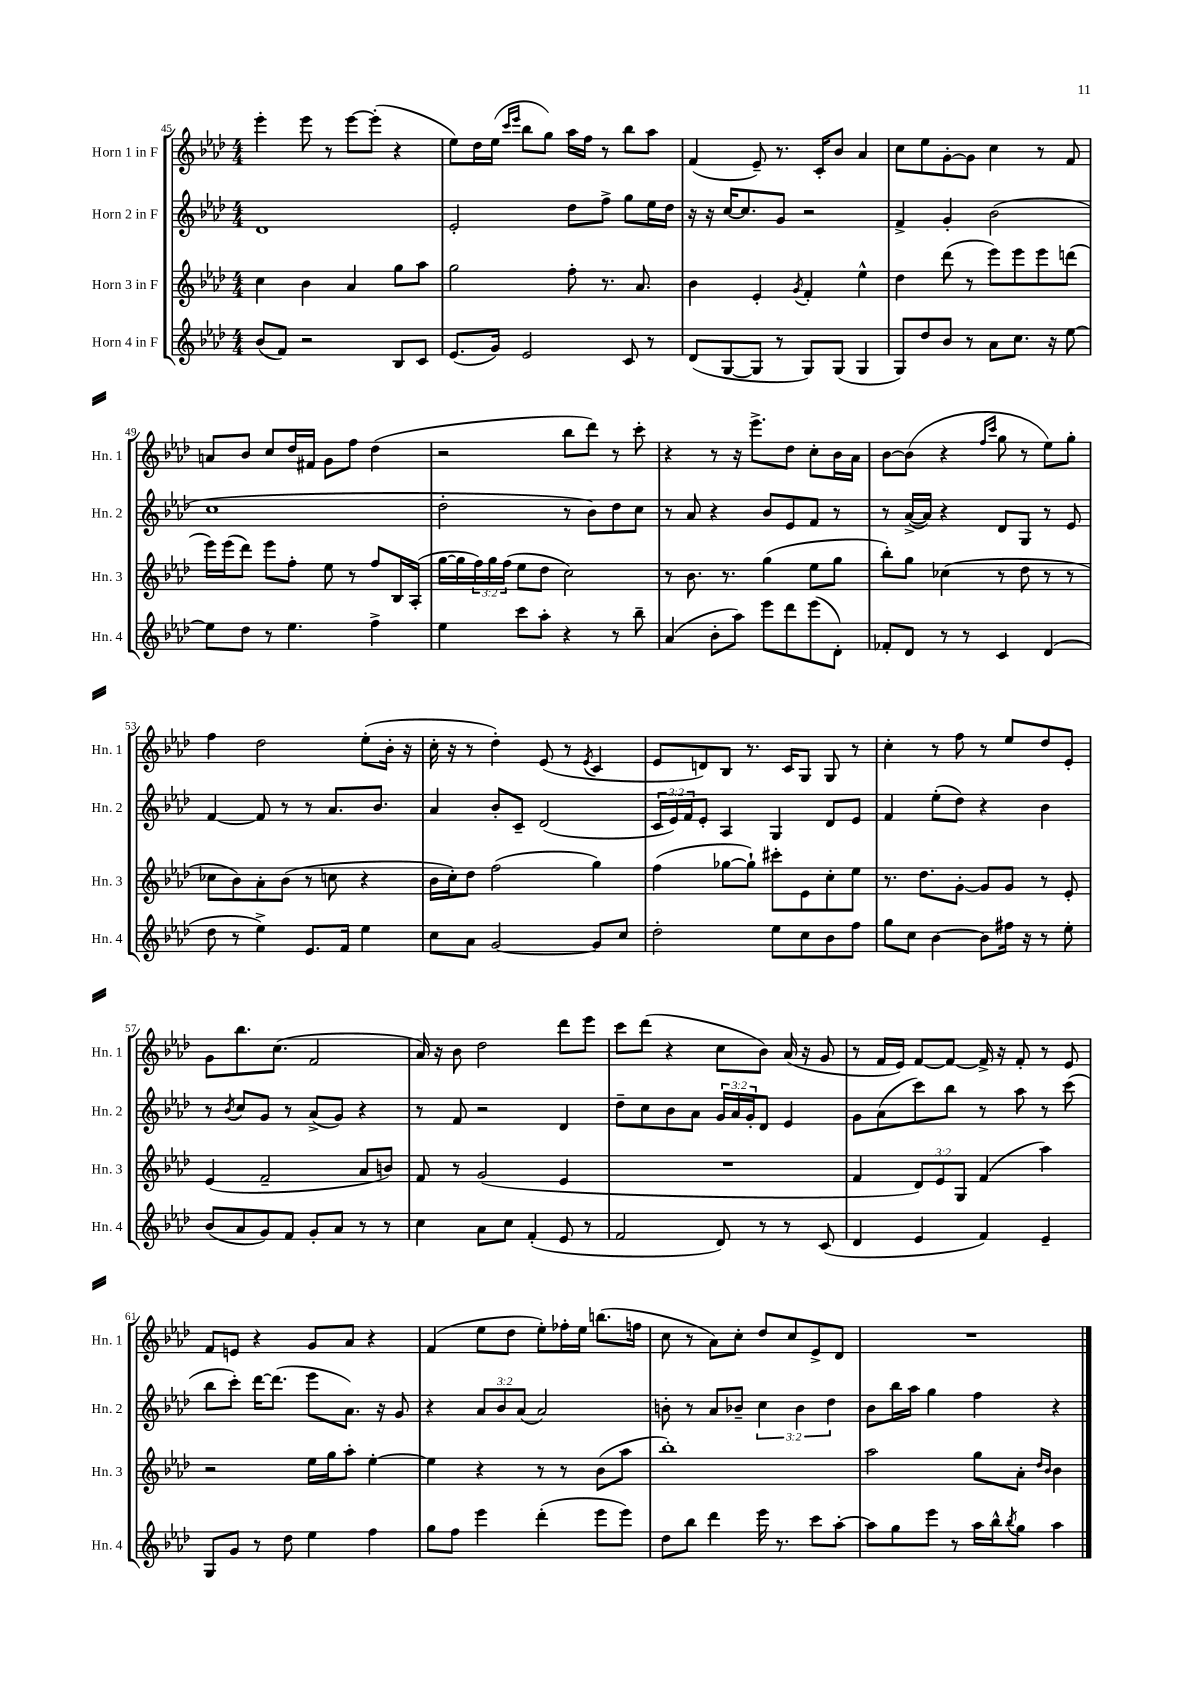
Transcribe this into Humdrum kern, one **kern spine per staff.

**kern	**kern	**kern	**kern
*part4	*part3	*part2	*part1
*staff4	*staff3	*staff2	*staff1
*I"Horn 4 in F	*I"Horn 3 in F	*I"Horn 2 in F	*I"Horn 1 in F
*I'Hn. 4	*I'Hn. 3	*I'Hn. 2	*I'Hn. 1
*clefG2	*clefG2	*clefG2	*clefG2
*k[b-e-a-d-]	*k[b-e-a-d-]	*k[b-e-a-d-]	*k[b-e-a-d-]
*M4/4	*M4/4	*M4/4	*M4/4
=45	=45	=45	=45
(8b-/L	4cc\	1d-	4eee-'\
8f/J)	.	.	.
2r	4b-\	.	8eee-\
.	.	.	8r
.	4a-/	.	[8eee-\L
.	.	.	(8eee-'\J]
8B-/L	8gg\L	.	4r
8c/J	8aa-\J	.	.
=46	=46	=46	=46
(8.e-/L	2gg\	2e-'/	8ee-\L)
.	.	.	16dd-\L
16g/Jk)	.	.	(16ee-\JJ
.	.	.	16qqccc/LL
.	.	.	16qqeee-/JJ
2e-/	.	.	8bb-\L
.	.	.	8gg\J)
.	8ff'\	8dd-\L	16aa-\LL
.	.	.	16ff\JJ
.	8.r	8ff^\J	8r
8c/	.	8gg\L	8bb-\L
.	8.a-/	.	.
8r	.	16ee-\L	8aa-\J
.	.	16dd-\JJ	.
=47	=47	=47	=47
(8d-/L	4b-\	16r	(4f/
.	.	16r	.
[8G/	.	[16cc/KL	.
.	.	8.cc/]	.
8G/J]	4e-'/	.	8e-~/)
8r	.	8g/J	8.r
.	8qg/	.	.
8G/L)	4f'/	2r	.
.	.	.	16c'/KL
(8G/J	.	.	8b-/J
4G/	4ee-^^\	.	4a-/
=48	=48	=48	=48
8G/L)	4dd-\	4f^/	8cc\L
8dd-/	.	.	8ee-\
8b-/J	(8ddd-\	4g'/	[8g'\
8r	8r	.	8g\J]
8a-\L	8eee-\L)	(2b-\	4cc\
8.cc\J	8eee-\	.	.
.	8eee-\	.	8r
16r	.	.	.
[8ee-\	(8dddn\J	.	8f/
!!LO:LB:g=z
=49	=49	=49	=49
8ee-\L]	16eee-\LL)	1cc	8an/L
.	(16eee-\J	.	.
8dd-\J	8ddd-\J)	.	8b-/J
8r	8eee-\L	.	8cc/L
4.ee-\	8ff'\J	.	16dd-/L
.	.	.	16f#X/JJ
.	8ee-\	.	8g\L
.	8r	.	8ff\J
4ff^\	8ff/L	.	(4dd-\
.	16B-/L	.	.
.	(16A-'/JJ	.	.
=50	=50	=50	=50
4ee-\	[16gg\LL	2dd-'\	2r
.	16gg\]	.	.
.	24ff\)	.	.
.	24gg\	.	.
.	(24ff\JJ	.	.
8ccc\L	8ee-\L	.	.
8aa-'\J	8dd-\J	.	.
4r	2cc\)	8r	8bb-\L
.	.	8b-\L)	8ddd-\J)
8r	.	8dd-\	8r
8bb-~\	.	8cc\J	8ccc'\
=51	=51	=51	=51
(4a-/	8r	8r	4r
.	8.b-\	8a-/	.
8b-'\L	.	4r	8r
.	8.r	.	.
8aa-\J)	.	.	16r
.	.	.	8.eee-^\L
8eee-\L	(4gg\	8b-/L	.
8ddd-\	.	8e-/	8dd-\J
(8eee-\	8ee-\L	8f/J	8cc'\L
8d-'\J)	8gg\J	8r	16b-\L
.	.	.	16a-\JJ
=52	=52	=52	=52
8f-X'/L	8bb-'\L)	8r	[8b-\L
8d-/J	8gg\J	([16a-^/LL	(8b-\J]
.	.	16a-/JJ])	.
8r	(4cc-X\	4r	4r
8r	.	.	.
.	.	.	16qqff/LL
.	.	.	16qqccc/JJ
4c/	8r	8d-/L	8gg\
.	8dd-\	8G/J	8r
(4d-/	8r	8r	8ee-\L)
.	8r	8e-/	8gg'\J
!!LO:LB:g=z
=53	=53	=53	=53
8dd-\	8cc-X\L	[4f/	4ff\
8r	8b-\)	.	.
4ee-^\)	8a-'\	8f/]	2dd-\
.	(8b-\J	8r	.
8.e-/L	8r	8r	.
.	8ccn\	8.a-/L	.
16f/Jk	.	.	.
4ee-\	4r	.	(8ee-'\L
.	.	8.b-/J	.
.	.	.	16b-'\Jk
.	.	.	16r
=54	=54	=54	=54
8cc\L	16b-\LL	4a-/	16cc'\
.	16cc'\J)	.	16r
8a-\J	8dd-\J	.	8r
[2g/	(2ff\	8b-'/L	4dd-'\)
.	.	8c~/J	.
.	.	(2d-/	(8e-/
.	.	.	8r
.	.	.	8qe-/
8g/L]	4gg\)	.	4c/
8cc/J	.	.	.
=55	=55	=55	=55
2dd-'\	(4ff\	24c/LL	8e-/L
.	.	24e-/)	.
.	.	24f/J	.
.	.	8e-'/J	8dn/)
.	[8gg-X\L	4A-/	8B-/J
.	8gg-`\J])	.	8.r
8ee-\L	8ccc#X'\L	4G/	.
.	.	.	16c/KL
8cc\	8e-\	.	8G/J
8b-\	8cc'\	8d-/L	8G/
8ff\J	8ee-\J	8e-/J	8r
=56	=56	=56	=56
8gg\L	8.r	4f/	4cc'\
8cc\J	.	.	.
.	8.dd-\L	.	.
[4b-\	.	(8ee-'\L	8r
.	[8g'\J	8dd-\J)	8ff\
8b-\L]	8g/L]	4r	8r
16ff#X\Jk	8g/J	.	8ee-/L
16r	.	.	.
8r	8r	4b-\	8dd-/
8ee-'\	8e-'/	.	8e-'/J
!!LO:LB:g=z
=57	=57	=57	=57
(8b-/L	(4e-/	8r	8g\L
.	.	8qb-/	.
8a-/	.	8cc/L	8.bb-\
8g/)	2f~/	8g/J	.
.	.	.	(8.cc\J
8f/J	.	8r	.
8g'/L	.	(8a-^/L	2f/
8a-/J	.	8g/J)	.
8r	8a-/L	4r	.
8r	8bn/J)	.	.
=58	=58	=58	=58
4cc\	8f/	8r	16a-/)
.	.	.	16r
.	8r	8f/	8b-\
8a-\L	(2g/	2r	2dd-\
8cc\J	.	.	.
(4f'/	.	.	.
8e-/	4e-/	4d-/	8ddd-\L
8r	.	.	8eee-\J
=59	=59	=59	=59
2f/	1r	8dd-~\L	8ccc\L
.	.	8cc\	(8ddd-\J
.	.	8b-\	4r
.	.	8a-\J	.
8d-/)	.	24g/LL	8cc\L
.	.	24a-/	.
.	.	24g'/J	.
8r	.	8d-/J	8b-\J)
8r	.	4e-/	(16a-/
.	.	.	16r
(8c/	.	.	8g/
=60	=60	=60	=60
4d-/	4f/	8g\L	8r
.	.	(8a-\	16f/LL
.	.	.	16e-/JJ)
4e-/	12d-/L)	8ccc\)	[8f/L
.	12e-/	.	.
.	.	8bb-\J	8f/J_
.	12G/J	.	.
4f/)	(4f/	8r	16f^/]
.	.	.	16r
.	.	8aa-\	8f'/
4e-~/	4aa-\)	8r	8r
.	.	(8ccc\	8e-/
!!LO:LB:g=z
=61	=61	=61	=61
8G/L	2r	8bb-\L	8f/L
8g/J	.	8ccc'\J)	8en/J
8r	.	[16ddd-\KL	4r
.	.	(8.ddd-\J]	.
8dd-\	.	.	.
4ee-\	16ee-\LL	8eee-\L	8g/L
.	16gg\J	.	.
.	8aa-'\J	8.a-\J)	8a-/J
4ff\	[4ee-'\	.	4r
.	.	16r	.
.	.	8g/	.
=62	=62	=62	=62
8gg\L	4ee-\]	4r	(4f/
8ff\J	.	.	.
4eee-\	4r	12a-/L	8ee-\L
.	.	12b-/	.
.	.	.	8dd-\J
.	.	(12a-/J	.
(4ddd-'\	8r	2a-/)	8ee-'\L)
.	8r	.	16ff-X'\L
.	.	.	16ee-\JJ
8eee-\L	(8b-\L	.	(8.bbn\L
8eee-\J)	8aa-\J	.	.
.	.	.	16ffn\Jk
=63	=63	=63	=63
8dd-\L	1bb-')	8bn'\	8cc\
8bb-\J	.	8r	8r
4ddd-\	.	8a-/L	8a-\L)
.	.	8b-X~/J	8cc'\J
16eee-\	.	6cc\	8dd-/L
8.r	.	.	.
.	.	.	8cc/
.	.	6b-\	.
8ccc\L	.	.	8e-^/
.	.	6dd-\	.
[8aa-'\J	.	.	8d-/J
=64	=64	=64	=64
8aa-\L]	2aa-\	8b-\L	1r
8gg\	.	16bb-\L	.
.	.	16aa-\JJ	.
8eee-\J	.	4gg\	.
8r	.	.	.
16aa-\LL	8gg\L	4ff\	.
16bb-^^\J	.	.	.
8qbb-/	.	.	.
8gg\J	8a-'\J	.	.
.	16qqdd-/LL	.	.
.	16qqb-/JJ	.	.
4aa-\	4b-\	4r	.
==	==	==	==
*-	*-	*-	*-
